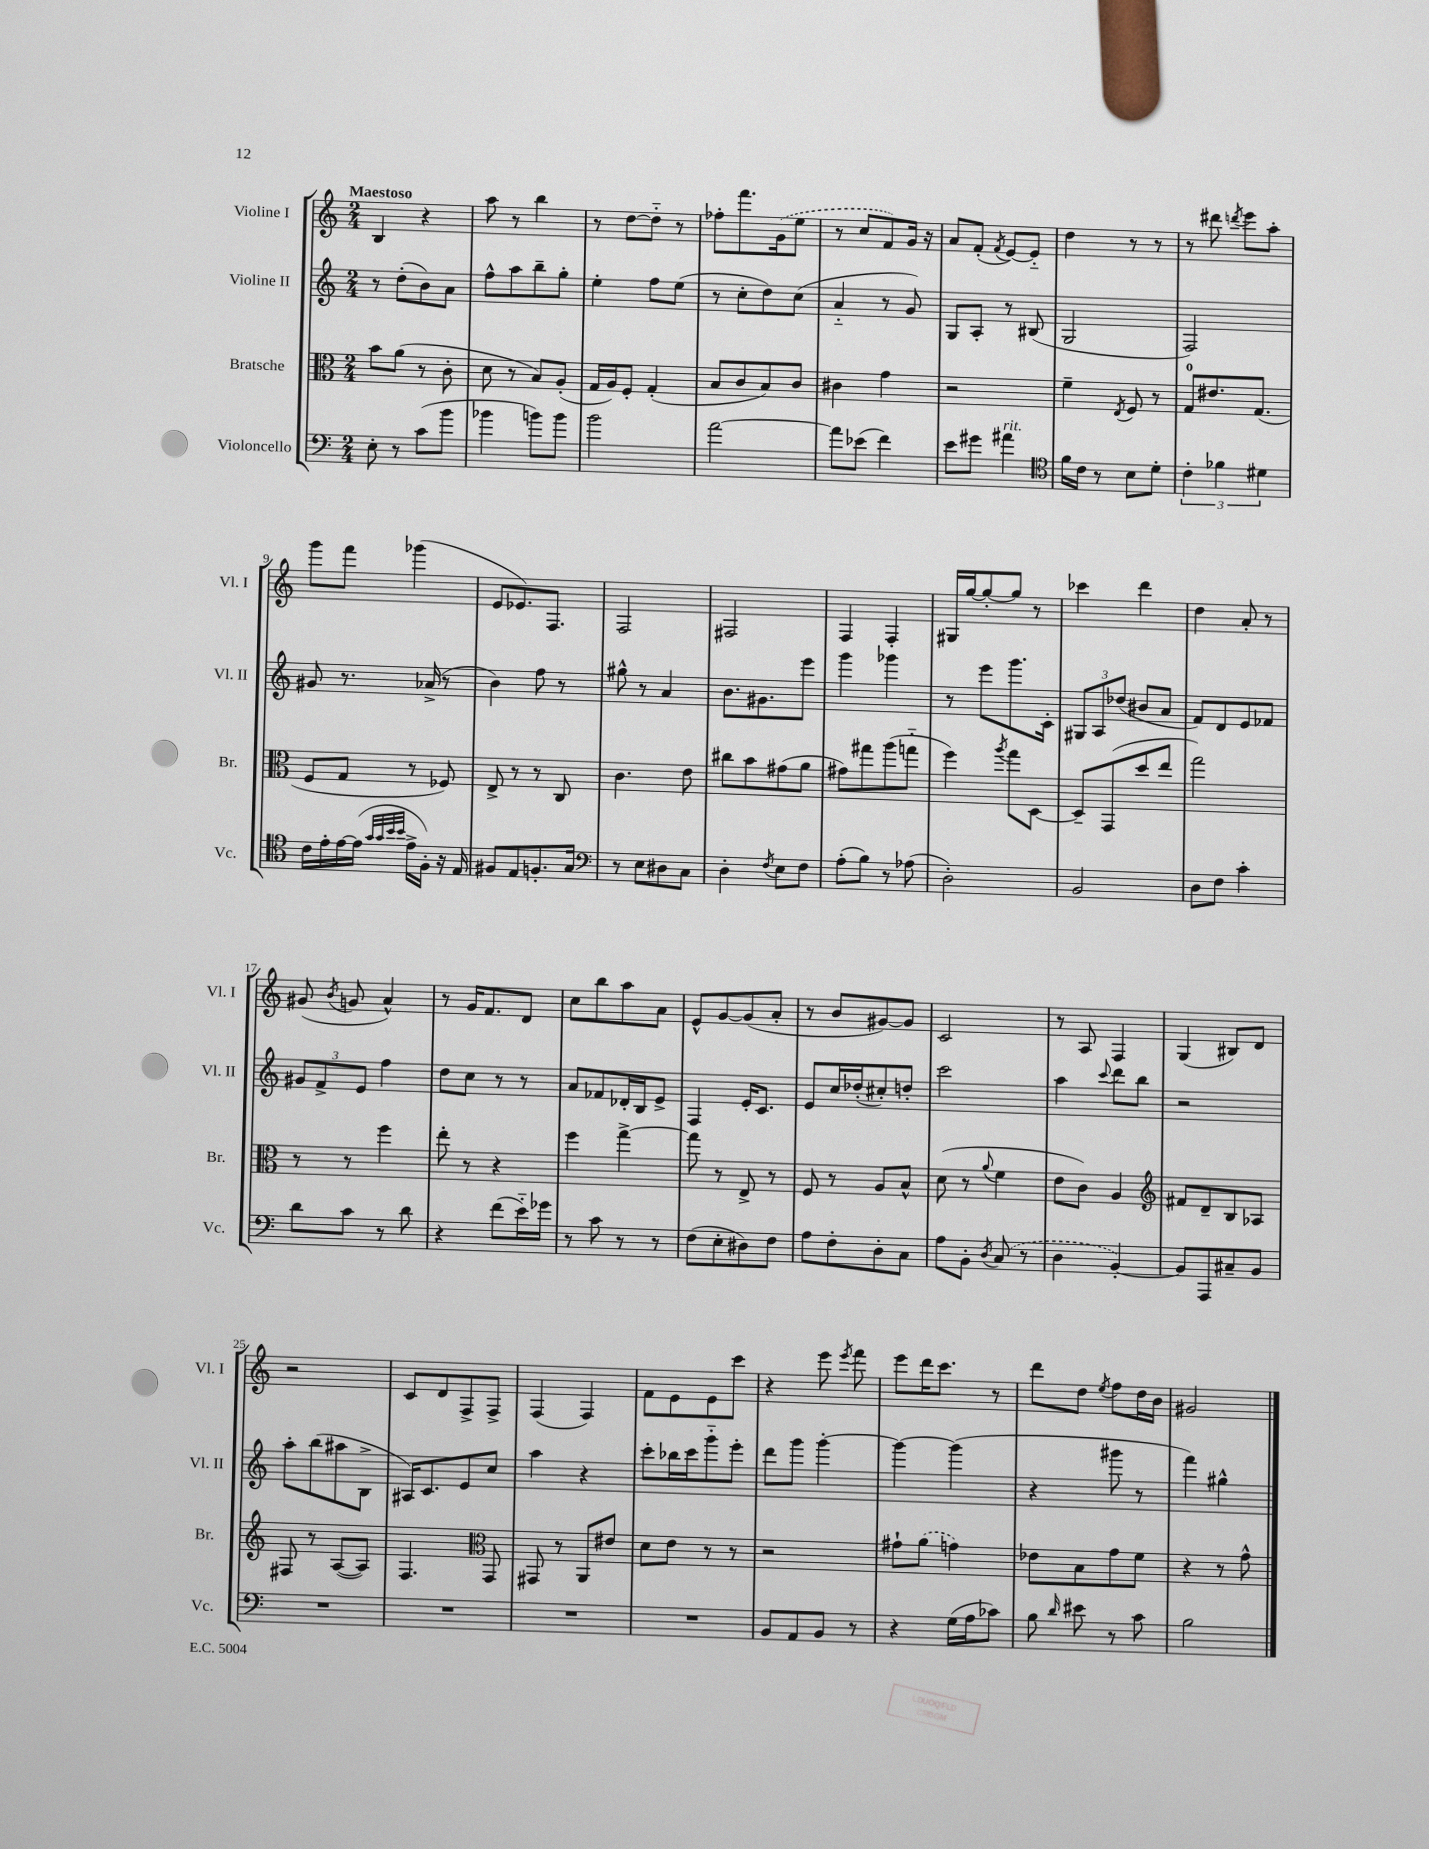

**kern	**kern	**kern	**kern
*staff4	*staff3	*staff2	*staff1
*clefF4	*clefC3	*clefG2	*clefG2
*k[]	*k[]	*k[]	*k[]
*M2/4	*M2/4	*M2/4	*M2/4
8E'	8b	8r	4B
8r	(8a	(8dd'	.
(8c	8r	8b)	4r
8b	8c'	8a	.
=	=	=	=
4b-	8d	8ff^^	8aa
.	8r	8aa	8r
8b)	8B)	8bb~	4bb
8b	(8A'	8gg'	.
=	=	=	=
2b	16G	4ee'	8r
.	16A)	.	.
.	8F'	.	[8dd
.	(4G'	8ff	8dd'~]
.	.	(8ee	8r
=	=	=	=
[2a	8B	8r	8ff-'
.	8c	8cc'	8.fff
.	8B)	8dd)	.
.	.	.	(16g
.	8c	(8cc	8ee
=	=	=	=
8a]	4c#	4a'~	8r
(8e-	.	.	8cc
4f)	4g	8r	8f)
.	.	8g)	16g
.	.	.	16r
=	=	=	=
8e	2r	8G	8a
8g#	.	8A'	(8f'
.	.	.	8qf
4a#	.	8r	[8e)
.	.	(8B#	8e'~]
=	=	=	=
*clefC4	*	*	*
16f	4f~	2G	4dd
16c	.	.	.
8r	.	.	.
.	8qE	.	.
8B	8F	.	8r
8d'	8r	.	8r
=	=	=	=
6c'	8G	2F)	8r
.	8.e#	.	8ddd#
6f-	.	.	.
.	.	.	8qddd
.	.	.	8eee
.	(8.G	.	.
6d#	.	.	.
.	.	.	8aa'
=	=	=	=
16c	8F	8g#	8ggg
16e'	.	.	.
[16e	8G	8.r	8fff
(16e]	.	.	.
32qqg	.	.	.
32qqg	.	.	.
32qqb	.	.	.
32qqb	.	.	.
16e^	8r	.	(4ggg-
16F')	.	(16a-^	.
16r	8F-)	8r	.
16E	.	.	.
=	=	=	=
8F#	8E^	4b)	8e
8E	8r	.	8.e-)
8.F'	8r	8ff	.
.	.	.	8.F
.	8C	8r	.
16G	.	.	.
=	=	=	=
*clefF4	*	*	*
8r	4.c	8gg#^^	2F
8E	.	8r	.
8D#	.	4a	.
8C	8e	.	.
=	=	=	=
4D'	8cc#	8.b	2F#
.	8b	.	.
.	.	8.g#	.
8qF	.	.	.
8E	(8g#	.	.
8F	8a	8eee	.
=	=	=	=
(8A'	8g#)	4ggg	4F
8B)	8gg#	.	.
8r	(8aa	4ggg-	4F'
(8A-	8gg'~	.	.
=	=	=	=
2D')	4ff)	8r	16G#
.	.	.	[16gg
.	.	8eee	8gg'_
.	8qaa	.	.
.	8gg	8.ggg	8gg]
.	[8D	.	8r
.	.	16c'	.
=	=	=	=
2BB	8D~]	12G#	4ccc-
.	.	12A	.
.	(8GG	.	.
.	.	(12dd-	.
.	8dd	8b#	4ddd
.	8ee	8a	.
=	=	=	=
8D	2gg)	8f)	4dd
8F	.	8d	.
4c'	.	8e	8a'
.	.	8f-	8r
=	=	=	=
8d	8r	12g#	(8g#
.	.	12f^	.
.	.	.	8qb
8c	8r	.	8g
.	.	12e	.
8r	4ff	4ff	4a^^)
8d	.	.	.
=	=	=	=
4r	8ee'	8dd	8r
.	8r	8cc	16g
.	.	.	8.f
(8f	4r	8r	.
16e'~)	.	8r	8d
16g-	.	.	.
=	=	=	=
8r	4ff	8a	8cc
8c	.	8f-	8bb
8r	[4gg^	16d-'	8aa
.	.	16B	.
8r	.	8e^	8a
=	=	=	=
(8F	8gg]	4F	8e^^
8E'	8r	.	[8g
8D#)	8E^	16e'	(8g]
.	.	8.c	.
8F	8r	.	8a'
=	=	=	=
8A	8F	8e	8r
8F'	8r	16cc	8b
.	.	(16dd-'	.
8D'	8A	8cc#')	[8g#)
8C	8B^^	8dd'	8g#]
=	=	=	=
8A	(8d	2ccc	2c
8BB'	8r	.	.
8qD	8qqa	.	.
(8C	4f	.	.
8r	.	.	.
=	=	=	=
4D	8e	4aa	8r
.	8c)	.	8A
.	.	8qqccc	.
[4BB')	4A	8ddd	4F
.	.	8bb	.
=	=	=	=
*	*clefG2	*	*
8BB]	8f#	2r	(4G
8AAA	8d~	.	.
8C#~	8B	.	8B#)
8BB	8A-	.	8d
=	=	=	=
2r	8F#	8aa'	2r
.	8r	(8bb	.
.	([8A	8aa#	.
.	8A])	8B^	.
=	=	=	=
2r	4.F	16A#)	8c
.	.	8.c	.
.	.	.	8d
.	.	8e	8F^
*	*clefC3	*	*
.	8GG	8cc	8F^
=	=	=	=
2r	8GG#	4aa	(4F
.	8r	.	.
.	8AA	4r	4F)
.	8e#	.	.
=	=	=	=
2r	8d	8ccc'	8f
.	8e	16bb-	8e
.	.	16ccc	.
.	8r	8ggg'~	8e
.	8r	8eee'	8ccc
=	=	=	=
8BB	2r	8ddd	4r
8AA	.	8ggg	.
8BB	.	[4ggg'	8eee
.	.	.	8qeee
8r	.	.	8fff
=	=	=	=
4r	8g#`	4ggg_	8eee
.	(8a	.	16ddd
.	.	.	8.ccc
(16G	4g)	(4ggg]	.
16A	.	.	.
8c-)	.	.	8r
=	=	=	=
8B	8e-	4r	8ddd
16qqd	.	.	.
8e#	8B	.	8dd
.	.	.	8qee
8r	8g	8ggg#	8ff
8c	8f	8r	16dd
.	.	.	16b
=	=	=	=
2B	4r	4fff)	2g#
.	8r	4gg#^^	.
.	8g^^	.	.
==	==	==	==
*-	*-	*-	*-
